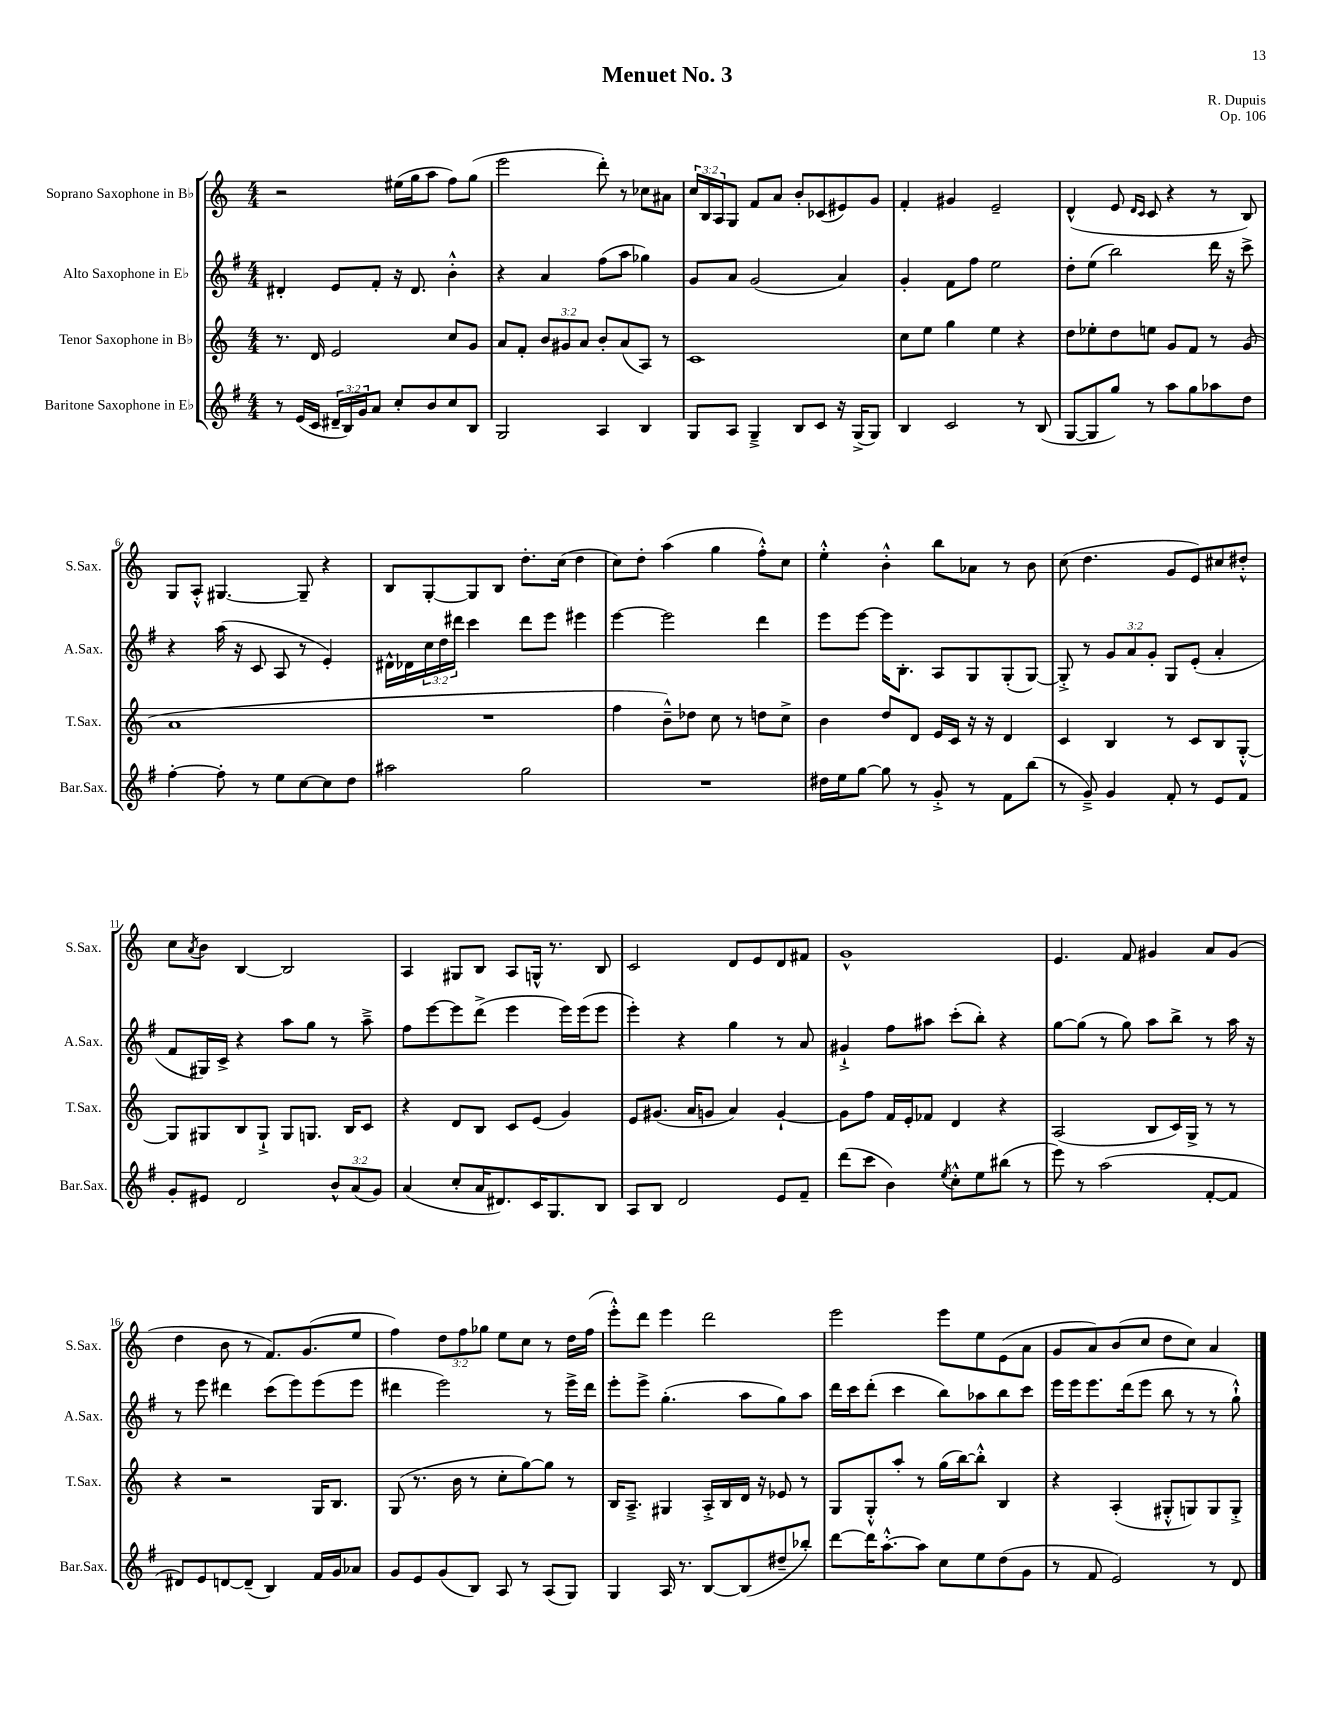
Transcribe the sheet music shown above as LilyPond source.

\header { title = "Menuet No. 3" composer = "R. Dupuis" opus = "Op. 106" }
<<
\new StaffGroup <<
\new Staff = "s0" \with { instrumentName = "Soprano Saxophone in Bb" shortInstrumentName = "S.Sax." } {
    \clef treble \key c \major \numericTimeSignature \time 4/4 \override Staff.TupletNumber.text = #tuplet-number::calc-fraction-text
    r2 eis''16( g''16 a''8 f''8) g''8( |
    e'''2 d'''8-.) r8 ces''8 ais'8 |
    \tuplet 3/2 { c''16 b16 a16 } g8 f'8 a'8 b'8-. ces'8( eis'8) g'8 |
    f'4-. gis'4 e'2-- |
    d'4-^( e'8 \grace { d'16 c'16 } c'8 r4 r8 b8) |
    g8 a8-.-^ gis4.~ gis8-- r4 |
    b8 g8~-. g8 b8 d''8.-. c''16( d''4 |
    c''8) d''8-. a''4( g''4 f''8-.-^) c''8 |
    e''4-.-^ b'4-.-^ b''8 aes'8 r8 b'8 |
    c''8( d''4. g'8 e'8) cis''8 dis''8-.-^ |
    c''8 \acciaccatura { a'8 } b'8 b4~ b2 |
    a4 gis8 b8 a8 g16-^ r8. b8 |
    c'2 d'8 e'8 d'8 fis'8 |
    g'1-^ |
    e'4. f'8 gis'4 a'8 gis'8( |
    d''4 b'8 r8 f'8.) g'8.( e''8 |
    f''4) \tuplet 3/2 { d''8 f''8 ges''8 } e''8 c''8 r8 d''16 f''16( |
    e'''8-.-^) d'''8 e'''4 d'''2 |
    e'''2 e'''8 e''8 e'8( a'8 |
    g'8 a'8) b'8( c''8 d''8 c''8) a'4 \bar "|." |
}
\new Staff = "s1" \with { instrumentName = "Alto Saxophone in Eb" shortInstrumentName = "A.Sax." } {
    \clef treble \key g \major \numericTimeSignature \time 4/4 \override Staff.TupletNumber.text = #tuplet-number::calc-fraction-text
    dis'4-. e'8 fis'8-. r16 dis'8. b'4-.-^ |
    r4 a'4 fis''8( a''8 ges''4) |
    g'8 a'8 g'2( a'4) |
    g'4-. fis'8 fis''8 e''2 |
    d''8-. e''8( b''2) d'''16 r16 c'''8-> |
    r4 a''16( r16 c'8 a8 r8 e'4-.) |
    dis'16-^ des'16 \tuplet 3/2 { c''16 d''16 dis'''16 } c'''4 dis'''8 e'''8 eis'''4 |
    e'''4~ e'''2 d'''4 |
    e'''8 e'''8~ e'''16 b8.-. a8 g8 g8-.( g8~) |
    g8-.-> r8 \tuplet 3/2 { g'8 a'8 g'8-. } g8 e'8-.( a'4-. |
    fis'8 gis16) c'16-> r4 a''8 g''8 r8 a''8---> |
    fis''8 e'''8~ e'''8 d'''8->( e'''4 e'''16) e'''16( e'''8 |
    e'''4-.) r4 g''4 r8 a'8 |
    gis'4-!-> fis''8 ais''8 c'''8-.( b''8-.) r4 |
    g''8~ g''8( r8 g''8) a''8 b''8-> r8 a''16 r16 |
    r8 e'''8 dis'''4 c'''8( e'''8) e'''8( e'''8 |
    dis'''4 e'''2) r8 e'''16-> dis'''16 |
    e'''8-. e'''8-> g''4.-.( a''8 g''8) a''8 |
    d'''16 c'''16 d'''8-.( c'''4 b''8) aes''8 b''8 c'''8 |
    e'''16 e'''16 e'''8. d'''16( e'''8 b''8 r8 r8 g''8-!-^) \bar "|." |
}
\new Staff = "s2" \with { instrumentName = "Tenor Saxophone in Bb" shortInstrumentName = "T.Sax." } {
    \clef treble \key c \major \numericTimeSignature \time 4/4 \override Staff.TupletNumber.text = #tuplet-number::calc-fraction-text
    r8. d'16 e'2 c''8 g'8 |
    a'8 f'8-. \tuplet 3/2 { b'8 gis'8 a'8 } b'8-. a'8( a8) r8 |
    c'1 |
    c''8 e''8 g''4 e''4 r4 |
    d''8 ees''8-. d''8 e''8 g'8 f'8 r8 g'8( |
    a'1 |
    R1 |
    f''4 b'8---^) des''8 c''8 r8 d''8 c''8-> |
    b'4 d''8 d'8 e'16 c'16 r16 r16 d'4 |
    c'4 b4 r8 c'8 b8 g8~-.-^ |
    g8 gis8 b8 gis8-!-> gis8 g8. b16 c'8 |
    r4 d'8 b8 c'8 e'8( g'4) |
    e'8 gis'8.( a'16 g'8 a'4) g'4~-! |
    g'8 f''8 f'16 e'16-. fes'8 d'4 r4 |
    a2( b8 c'16) g16-> r8 r8 |
    r4 r2 g16 b8. |
    g8( r8. b'16 r8 c''8-. g''8~) g''8 r8 |
    b16 a8.---> gis4 a16-.-> b16 d'16 r16 ees'8 r8 |
    g8 g8-.-^ a''8-. r8 g''16( b''16~) b''8-.-^ b4 |
    r4 a4-.( gis8-.-^ g8) g8 g8-.-> \bar "|." |
}
\new Staff = "s3" \with { instrumentName = "Baritone Saxophone in Eb" shortInstrumentName = "Bar.Sax." } {
    \clef treble \key g \major \numericTimeSignature \time 4/4 \override Staff.TupletNumber.text = #tuplet-number::calc-fraction-text
    r8 e'16( c'16 \tuplet 3/2 { dis'16-- b16) g'16 } a'8 c''8-. b'8 c''8 b8 |
    g2 a4 b4 |
    g8 a8 g4---> b8 c'8 r16 g16->( g8) |
    b4 c'2 r8 b8( |
    g8~ g8 g''8) r8 a''8 g''8 aes''8 d''8 |
    fis''4~-. fis''8-. r8 e''8 c''8~ c''8 d''8 |
    ais''2 g''2 |
    R1 |
    dis''16 e''16 g''8~ g''8 r8 g'8-.-> r8 fis'8 b''8( |
    r8 g'8--->) g'4 fis'8-. r8 e'8 fis'8 |
    g'8-. eis'8 d'2 \tuplet 3/2 { b'8-^ a'8( g'8) } |
    a'4( c''8-. a'16 dis'8.) c'16 g8. b8 |
    a8 b8 d'2 e'8 fis'8-- |
    d'''8( c'''8 b'4) \acciaccatura { e''8 } c''8-.-^ e''8 bis''8( r8 |
    e'''8) r8 a''2( fis'8~-. fis'8 |
    dis'8) e'8 d'8~ d'8--( b4) fis'16 g'16 aes'8 |
    g'8 e'8 g'8( b8) a8 r8 a8( g8) |
    g4 a16 r8. b8~ b8( dis''8-- bes''8-.) |
    d'''8~ d'''16 a''8.~-.-^ a''8 c''8 e''8 d''8( g'8 |
    r8 fis'8 e'2) r8 d'8 \bar "|." |
}
>>
>>
